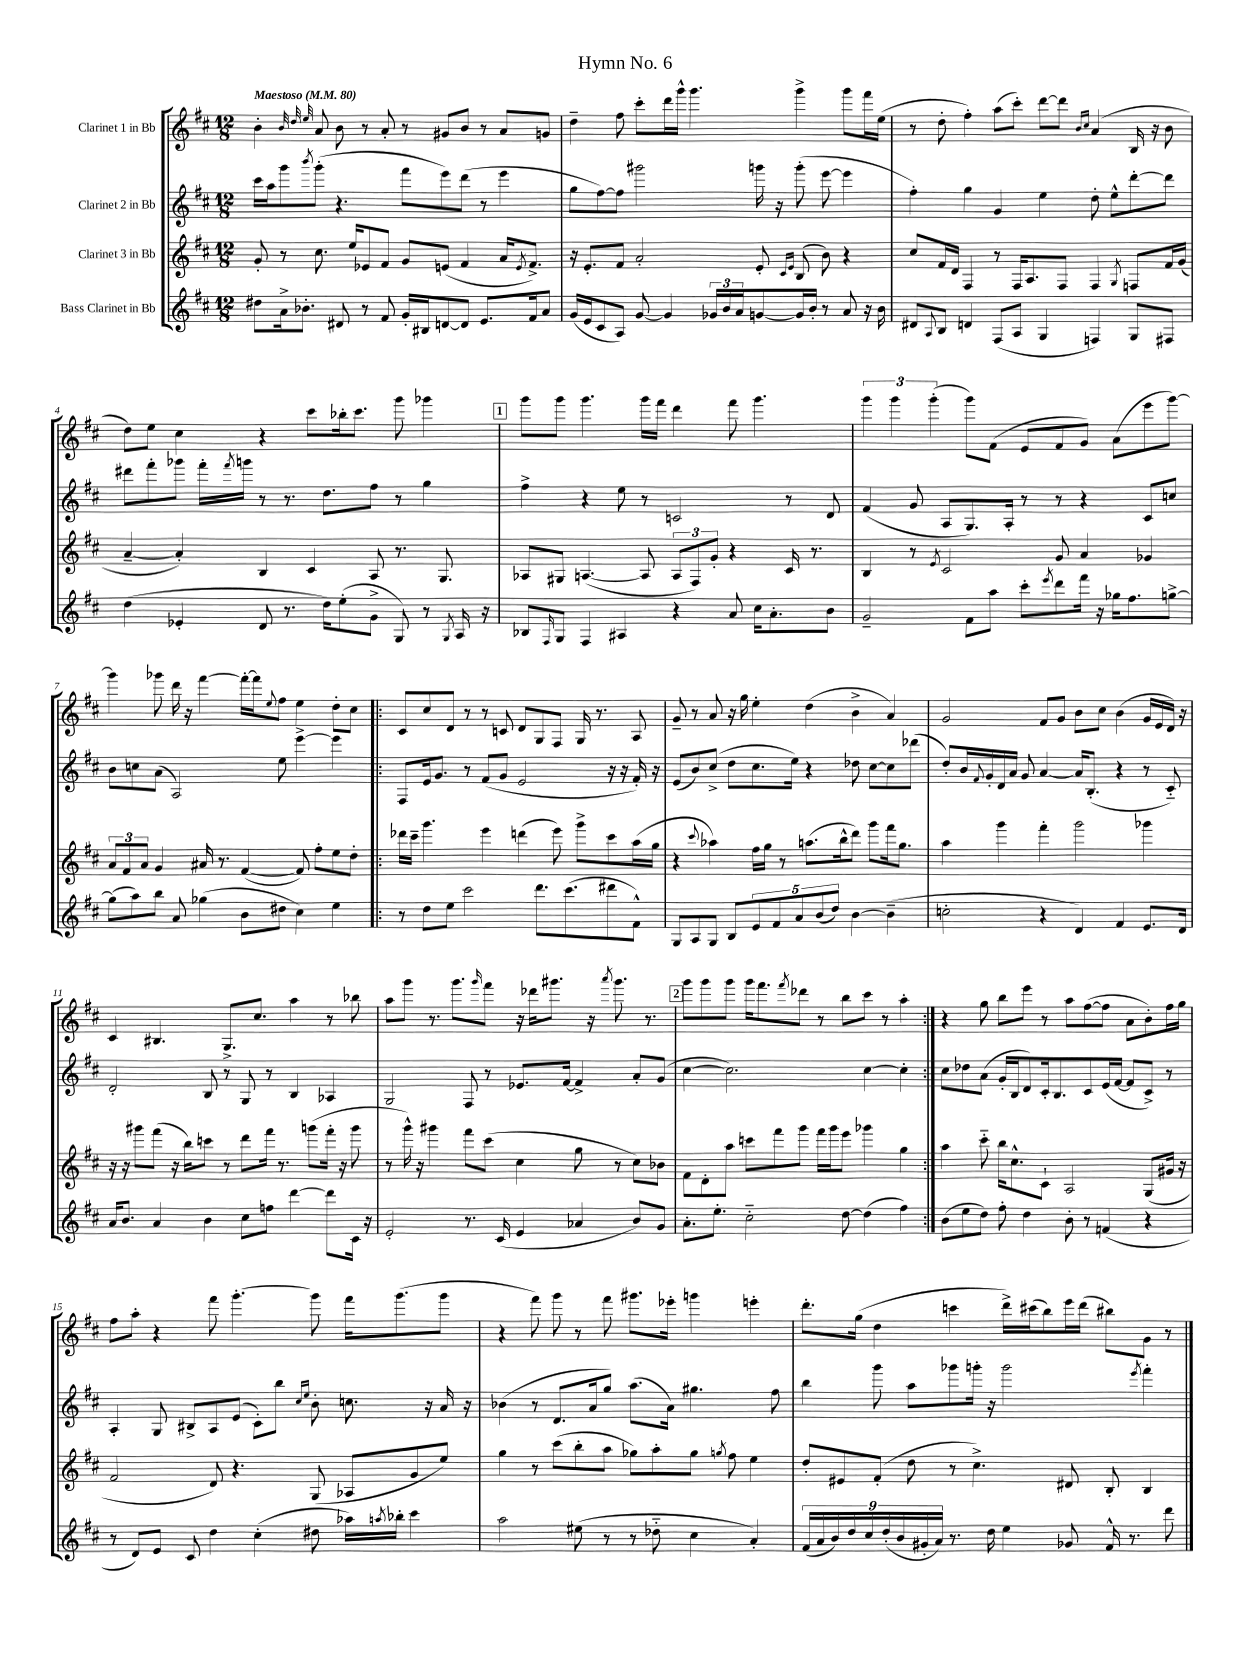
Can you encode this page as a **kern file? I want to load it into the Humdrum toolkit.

**kern	**kern	**kern	**kern
*part4	*part3	*part2	*part1
*staff4	*staff3	*staff2	*staff1
*I"Bass Clarinet in Bb	*I"Clarinet 3 in Bb	*I"Clarinet 2 in Bb	*I"Clarinet 1 in Bb
*clefG2	*clefG2	*clefG2	*clefG2
*k[f#c#]	*k[f#c#]	*k[f#c#]	*k[f#c#]
*M12/8	*M12/8	*M12/8	*M12/8
*MM80	*MM80	*MM80	*MM80
=1	=1	=1	=1
!	!	!	!LO:TX:a:B:t=Maestoso
8dd#X\L	8g'/	16ccc#\LL	4b'\
.	.	16aa\J	.
16a^\k	8r	8ggg\	.
8.b-X'\J	.	.	.
.	.	.	32qqb/
.	.	.	32qqdd/
.	.	8qbbb/	32qqee/
.	8.cc#\	(8ggg'\J	8a/
8d#X/	.	4.r	8b\
.	16ee/KL	.	.
8r	8e-X/	.	8r
8f#/	8f#/J	.	8a'/
16g'/LL	8g/L	8fff#\L	8r
16B#X/J	.	.	.
[8dn/	(8en/J	8eee\)	8g#X/L
8d/J]	4f#/	(8ddd\J	8b/J
8.e/L	.	8r	8r
.	16a/KL	4eee\	8a/L
.	8qe/	.	.
16f#/k	8.f#^/J)	.	.
8a/J	.	.	8gn/J
=2	=2	=2	=2
(16g/LL	16r	8gg\L	4dd~\
16e/J	8.e'/L	.	.
8c#/	.	[8ff#\)	.
8A/J)	8f#/J	8ff#\J]	8ff#\
[8g/	2a'/	2ggg#X\	8ccc#'\L
4g/]	.	.	16ddd\L
.	.	.	16ggg^^\JJ
.	.	.	4.ggg\
24g-X/LL	.	.	.
24b/	.	.	.
24a/J	.	.	.
[8gn/	8e'/	16gggn\	.
.	.	16r	.
.	16qqc#/LL	.	.
.	16qqe/JJ	.	.
16g/L]	(8B/	(8ggg'\	4ggg^\
16b'/JJ	.	.	.
8r	8b\)	[8eee\	.
8a/	4r	4eee\]	8ggg\L
16r	.	.	16fff#\L
16b\	.	.	(16ee\JJ
=3	=3	=3	=3
8d#X/L	8cc#/L	4ff#'\)	8r
8qqA/	.	.	.
8B/J	16f#/L	.	8dd'\
.	16d/JJ	.	.
4dn/	4F#/	4gg\	4ff#'\)
(8F#/L	8r	4g/	(8aa\L
8A/J	16F#/KL	.	8ccc#'\J)
.	8.A/	.	.
4G/	.	4ee\	[8ddd\L
.	8F#/J	.	8ddd\J]
.	.	.	16qqb/LL
.	.	.	16qqcc#/JJ
4Fn/)	4F#/	8dd'\	(4a/
.	.	8ee^^\L	.
.	8qG/	.	.
8G/L	8Fn/L	[8ddd'\	16B/
.	.	.	16r
8F#X/J	16f#/L	8ddd\J]	8b\
.	(16g/JJ	.	.
!!LO:LB:g=z
=4	=4	=4	=4
(4dd\	[4a~/	8ddd#X\L	8dd\L)
.	.	8fff#'\	8ee\J
4e-X'/	4a'/])	8ggg-X\J	4cc#\
.	.	16fff#'\LL	.
.	.	8qfff#/	.
.	.	16gggn\JJ	.
8d/	4B/	8r	4r
8.r	.	8.r	.
.	4c#/	.	8ccc#\L
16dd\KL)	.	8.dd\L	.
(8ee'\	.	.	16bb-X'\k
.	.	.	8.ccc#\J
8g^\J	8A/	8ff#\J	.
8G/)	8.r	8r	8ggg\
8r	.	4gg\	4ggg-X\
.	8.G/	.	.
8qG/	.	.	.
16A/	.	.	.
16r	.	.	.
!!LO:REH:place=s1:t=1
=5	=5	=5	=5
8B-X/L	8A-X/L	4ff#^\	8ggg\L
16qqF#/	.	.	.
8G/J	8G#X/J	.	8ggg\J
4F#/	([4.An/	4r	4.ggg\
4A#X/	.	8ee\	.
.	8A/]	8r	16ggg\LL
.	.	.	16fff#\JJ
4r	12A/L	2cn/	4ddd\
.	12F#/)	.	.
.	12g'/J	.	.
8a/	4r	.	8fff#\
16cc#\KL	.	.	4.ggg\
8.a'\	.	.	.
.	16c#/	8r	.
.	8.r	.	.
8b\J	.	8d/	.
=6	=6	=6	=6
2g~/	4B/	(4f#/	6ggg\
.	.	.	6ggg\
.	8r	8g/	.
.	.	.	(6ggg'\
.	8qe/	.	.
.	2c#/	8A/L	.
8f#\L	.	8.G/)	8ggg\L)
8aa\J	.	.	(8f#\J
.	.	16A'/Jk	.
8ccc#'\L	.	8r	8e/L
8qeee/	.	.	.
8ddd\	8g/	8r	8f#/
16fff#\Jk	4a/	4r	8g/J)
16r	.	.	.
16gg-X\KL	.	.	(8a\L
8.ff#\	.	.	.
.	4g-X/	8c#/L	8eee\
[8ggn^\J	.	8ccn/J	[8ggg\J)
!!LO:LB:g=z
=7	=7	=7	=7
(8gg\L]	12a/L	8b\L	4ggg\]
.	12f#/	.	.
8aa\)	.	8ccn\	.
.	12a/J	.	.
8bb\J	4g/	(8a\J	8ggg-X\
8a/	.	2A/)	16ddd\
.	.	.	16r
(4gg-X\	16a#X/	.	[4fff#\
.	8.r	.	.
8b\L	([4f#/	.	16fff#'\LL_
.	.	.	16fff#\J]
.	.	.	8qqee/
8dd#X\J	.	8ee\	8ff#\J
4cc#\)	8f#/])	[4eee^\	4ee\
.	8ff#'\L	.	.
4ee\	8ee\	4eee\]	8dd'\L
.	8dd'\J	.	8cc#\J
=8!|:	=8!|:	=8!|:	=8!|:
8r	16ddd-X\LL	8F#/L	8c#/L
.	16ccc#~\JJ	.	.
8dd\L	4.ggg\	16e/k	8cc#/
.	.	8.g/J	.
8ee\J	.	.	8d/J
2ccc#\	.	8r	8r
.	4eee\	(8f#/L	8r
.	.	8g/J	8cn/
.	(4dddn\	2e/	8d/L
8.ddd\L	.	.	8G/
.	8eee\)	.	8F#/J
(8.ccc#\	.	.	.
.	8ggg^\L	.	16G/
.	.	.	8.r
8ddd#X\	8ccc#\	16r	.
.	.	16r	.
8f#^^\J)	(16aa\L	16f#'/)	8A/
.	16gg\JJ	16r	.
=9	=9	=9	=9
8G/L	4r	(8e/L	8g~/
8A/	.	8b/)	8r
.	8qqccc#/	.	.
8G/J	4aa-X\)	(8cc#^/J	8a/
8B/L	.	8dd\L	16r
.	.	.	16gg\
10e/	16ff#\LL	8.cc#\	4ee'\
.	16gg\JJ	.	.
10f#/	.	.	.
.	8r	.	.
.	.	16ee\Jk)	.
10a/	.	.	.
.	(8.aan\L	4r	(4dd\
(10b/	.	.	.
10dd/J)	.	.	.
.	16bb^^\k	.	.
[4b\	8ddd\J)	8dd-X\	4b^\
.	8ggg\L	[8cc#\L	.
(4b~\]	16fff#\k	8cc#\]	4a/)
.	8.gg\J	.	.
.	.	(8ddd-X\J	.
=10	=10	=10	=10
2ccn'\	4aa\	8dd'/L)	2g/
.	.	16b/L	.
.	.	8qqf#/	.
.	.	16g'/	.
.	4ggg\	16d/	.
.	.	16a/JJ	.
.	.	8g/	.
4r	4fff#'\	[4a/	8f#/L
.	.	.	8g/J
4d/)	2ggg\	16a/KL]	8b\L
.	.	(8.B'/J	.
.	.	.	8cc#\J
4f#/	.	4r	(4b\
8.e/L	4ggg-X\	8r	16g/LL
.	.	.	16e/
.	.	8c#/)	16d/JJ)
16d/Jk	.	.	16r
!!LO:LB:g=z
=11	=11	=11	=11
16a/KL	16r	2d'/	4c#/
8.b/J	16r	.	.
.	8ggg#X\L	.	.
4a/	(8fff#\J	.	4.B#X/
.	16r	.	.
.	16bb\KL)	.	.
4b\	8cccn\J	8B/	.
.	8r	8r	8.G^/L
8cc#\L	8ddd\L	8G/	.
.	.	.	8.cc#/J
8ffn\J	16fff#\Jk	8r	.
.	8.r	.	.
[4ddd\	.	4B/	4aa\
.	(8gggn\L	.	.
8ddd\L]	16fff#'\Jk	4A-X/	8r
.	16r	.	.
16c#\Jk	8ggg\	.	8bb-X\
16r	.	.	.
=12	=12	=12	=12
2e'/	8r	2G/	8aa\L
.	16ggg^^\)	.	8ggg\J
.	16r	.	.
.	4ggg#X\	.	8.r
.	.	.	8.ggg\L
8.r	8fff#\L	8F#/	.
.	.	.	16qqggg/
.	(8ccc#\J	8r	8fff#\J
(16c#/	.	.	.
4e/	4cc#\	8.e-X/L	16r
.	.	.	16ddd-X\KL
.	.	.	8.ggg#X\J
.	.	[16f#/Jk	.
4a-X/	8gg\	4f#^/]	.
.	.	.	16r
.	.	.	8qaaa/
.	8r	.	8.ggg#\
8b/L)	8cc#\L)	8a'/L	.
.	.	.	8.r
8g/J	8b-X\J	(8g/J	.
!!LO:REH:place=s1:t=2
=13	=13	=13	=13
8.a'\L	8f#\L	[4cc#\	8ggg\L
.	8d'\	.	8ggg\
8.ee'\J	.	.	.
.	8aa\J	2.cc#\])	8ggg\J
2cc#\	8cccn\L	.	16ggg\KL
.	.	.	8.fff#\
.	8fff#\	.	.
.	.	.	8qfff#/
.	8ggg\J	.	8ddd-X\J
.	16fff#\LL	.	8r
.	16ggg\J	.	.
[8dd\	8eee\J	.	8bb\L
(4dd\]	4ggg-X\	[4cc#\	8ccc#\J
.	.	.	8r
4ff#\)	4gg\	4cc#'\]	4aa'\
=14:|!	=14:|!	=14:|!	=14:|!
(8b\L	4aa\	8cc#\L	4r
8ee\	.	8dd-X\	.
8dd\J)	8ccc#\	(8a\J	8gg\
8ff#'\	16bb\KL	16g'/LL	8bb\L
.	8.cc#^^\	16B/J	.
4dd\	.	8d/)	8eee\J
.	8c#`\J	16c#'/k	8r
.	.	8.B/	.
8b'\	2A/	.	8aa\L
8r	.	8c#/	([8ff#\
(4fn/	.	(16e/L	8ff#\J]
.	.	[16f#/JJ	.
.	.	8f#/L]	8a\L
4r	(8G/L	8c#^/J)	8b'\)
.	16g#X/Jk	8r	16ff#\L
.	16r	.	16gg\JJ
!!LO:LB:g=z
=15	=15	=15	=15
8r	2f#/	4A'/	8ff#\L
8d/L)	.	.	8aa'\J
8e/J	.	8G/	4r
8c#/	.	8B#X^/L	.
4dd\	8d/)	8A/	8fff#\
.	4.r	(8e/J	[4.ggg'\
(4cc#'\	.	8c#'\L)	.
.	.	8bb\J	.
.	.	16qqcc#/LL	.
.	.	16qqee/JJ	.
8dd#X\	(8G/	8b'\	8ggg\]
16aa-X\LL)	8A-X/L	8.ccn\	16fff#\KL
8qaan/	.	.	.
16bb-X'\JJ	.	.	(8.ggg\
4ccc#\	8g/	.	.
.	.	16r	.
.	8ee/J)	16a/	8ggg\J
.	.	16r	.
=16	=16	=16	=16
2aa\	4gg\	(4b-X\	4r
.	8r	8r	8fff#\)
.	(8ccc#\L	8.d/L	8ggg\
(8ee#X\	8bb'\	.	8r
.	.	16a/k	.
8r	8aa\J	8gg/J)	8fff#\
8r	8gg-X\L)	(8.aa\L	8.ggg#X\L
8dd-X\	8aa'\	.	.
.	.	16a\Jk)	16eee-X'\Jk
4cc#\	8gg-\J	4.gg#X\	4gggn\
.	8qggn/	.	.
.	8ff#\	.	.
4a'/)	4ee\	.	4eeen'\
.	.	8ff#\	.
=17	=17	=17	=17
(18f#/LL	8dd'/L	4bb\	8.ddd'\L
18a/	.	.	.
18b/)	.	.	.
.	8e#X/	.	.
18dd/	.	.	.
.	.	.	(16gg\Jk
18cc#/	.	.	.
.	(8f#'/J	8ggg\	4dd\
(18dd'/	.	.	.
18b/	.	.	.
.	8dd\	8aa\L	.
18g#X'/	.	.	.
18a/JJ)	.	.	.
8.r	8r	8ggg-X\	4cccn\
.	4.cc#^\)	16gggn'\Jk	.
16dd\	.	16r	.
4ee\	.	2ggg\	16ddd^\LL)
.	.	.	(16ccc#X\J
.	.	.	8bb\)
8g-X/	8d#X/	.	16eee\L
.	.	.	(16ddd\JJ
16f#^^/	8B'/	.	8bb#X\L)
8.r	.	.	.
.	.	8qeee/	.
.	4B/	4fff#'\	8g\J
8ddd\	.	.	8r
==	==	==	==
*-	*-	*-	*-
